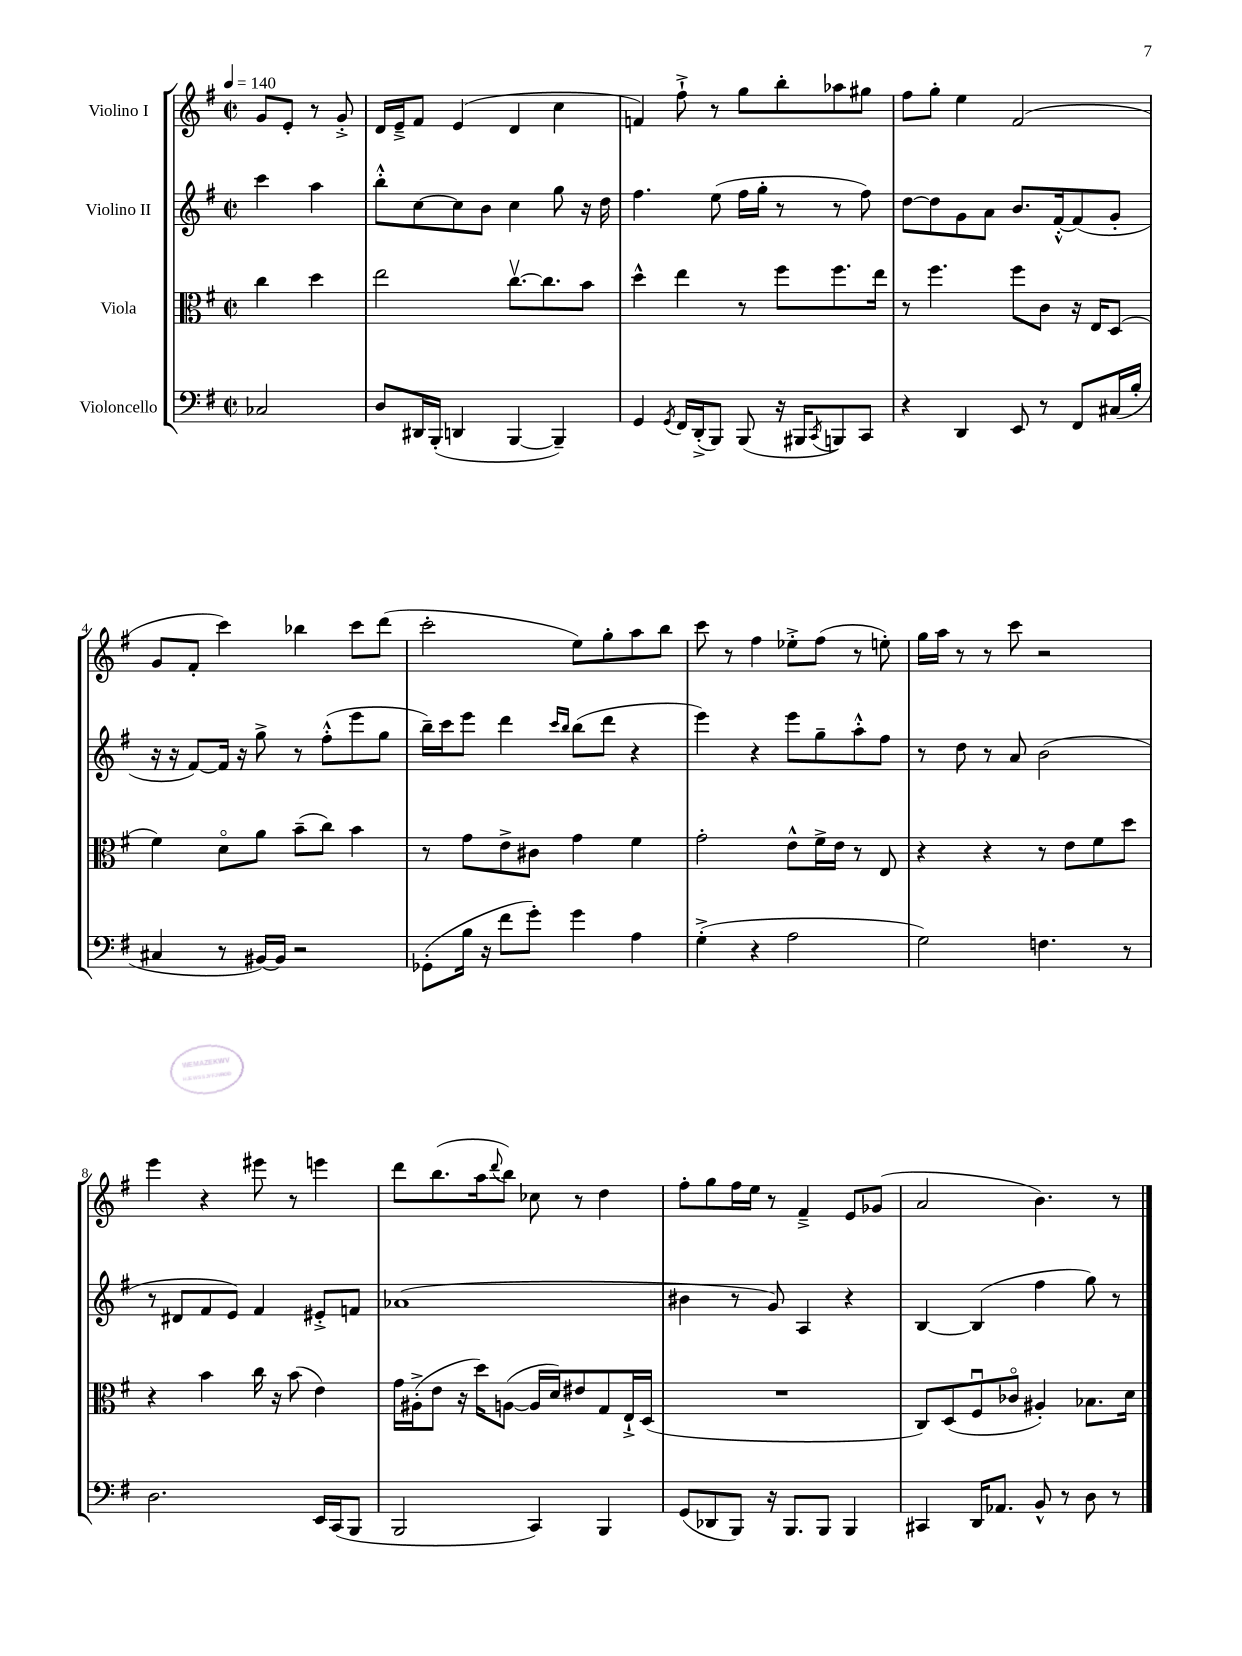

**kern	**kern	**kern	**kern
*staff4	*staff3	*staff2	*staff1
*clefF4	*clefC3	*clefG2	*clefG2
*k[f#]	*k[f#]	*k[f#]	*k[f#]
*M2/2	*M2/2	*M2/2	*M2/2
*met(c|)	*met(c|)	*met(c|)	*met(c|)
*MM140	*MM140	*MM140	*MM140
2C-/	4cc\	4ccc\	8g/L
.	.	.	8e'/J
.	4dd\	4aa\	8r
.	.	.	8g'^/
=	=	=	=
8D/L	2ee\	8bb'^^\L	16d/LL
.	.	.	16e~^/J
16DD#/L	.	[8cc\	8f#/J
(16BBB'/JJ	.	.	.
4DD/	.	8cc\]	(4e/
.	.	8b\J	.
[4BBB/	[8.ccv\L	4cc\	4d/
.	8.cc\]	.	.
4BBB~/])	.	8gg\	4cc\
.	8b\J	16r	.
.	.	16dd\	.
=	=	=	=
4GG/	4dd^^\	4.ff#\	4f/)
8qGG/	.	.	.
16FF#/LL	4ee\	.	8ff#`^\
(16DD'^/J	.	.	.
8BBB/J)	.	(8ee\	8r
(8BBB/	8r	16ff#\LL	8gg\L
.	.	16gg'\JJ	.
16r	8ff#\L	8r	8bb'\
16BBB#/LK	.	.	.
8qCC/	.	.	.
8BBB/)	8.ff#\	8r	8aa-\
8CC/J	.	8ff#\)	8gg#\J
.	16ee\Jk	.	.
=	=	=	=
4r	8r	[8dd\L	8ff#\L
.	4.ff#\	8dd\]	8gg'\J
4DD/	.	8g\	4ee\
.	.	8a\J	.
8EE/	8ff#\L	8.b/L	(2f#/
8r	8c\J	.	.
.	.	[16f#'^^/k	.
8FF#/L	16r	(8f#/]	.
.	16E/LK	.	.
(16C#/L	(8D/J	8g'/J	.
16B'/JJ	.	.	.
=	=	=	=
4C#/	4f#\)	16r	8g/L
.	.	16r	.
.	.	[8f#/L)	8f#'/J
8r	8do\L	16f#/]Jk	4ccc\)
.	.	16r	.
[16BB#/LL)	8a\J	8gg^\	.
16BB#/]JJ	.	.	.
2r	(8b~\L	8r	4bb-\
.	8cc\J)	(8ff#'^^\L	.
.	4b\	8eee\	8ccc\L
.	.	8gg\J	(8ddd\J
=	=	=	=
(8GG-'\L	8r	16bb~\LL)	2ccc'\
.	.	16ccc\J	.
16B\Jk	8g\L	8eee\J	.
16r	.	.	.
8f#\L	8e^\	4ddd\	.
8g'\J)	8c#\J	.	.
.	.	16qqccc/LL	.
.	.	16qqbb/JJ	.
4g\	4g\	(8bb\L	8ee\L)
.	.	8ddd\J	8gg'\
4A\	4f#\	4r	8aa\
.	.	.	8bb\J
=	=	=	=
(4G'^\	2g'\	4eee\)	8ccc\
.	.	.	8r
4r	.	4r	4ff#\
2A\	8e^^\L	8eee\L	8ee-'^\L
.	16f#^\L	8gg~\	(8ff#\J
.	16e\JJ	.	.
.	8r	8aa'^^\	8r
.	8E/	8ff#\J	8ee'\)
=	=	=	=
2G\)	4r	8r	16gg\LL
.	.	.	16aa\JJ
.	.	8dd\	8r
.	4r	8r	8r
.	.	8a/	8ccc\
4.F\	8r	(2b\	2r
.	8e\L	.	.
.	8f#\	.	.
8r	8dd\J	.	.
=	=	=	=
2.D\	4r	8r	4eee\
.	.	8d#/L	.
.	4b\	8f#/	4r
.	.	8e/J)	.
.	16cc\	4f#/	8eee#\
.	16r	.	.
.	(8b\	.	8r
16EE/LL	4e\)	8e#'^/L	4eee\
(16CC/J	.	.	.
8BBB/J	.	8f/J	.
=	=	=	=
2BBB/	16g\LL	(1a-	8ddd\L
.	(16A#'^\J	.	.
.	8e\J	.	(8.bb\
.	16r	.	.
.	16dd\LK)	.	16aa\k
.	.	.	8qqddd/
.	([8A\J	.	8bb\J)
4CC/)	16A/]LL	.	8cc-\
.	16d/J)	.	.
.	8e#/	.	8r
4BBB/	8G/	.	4dd\
.	16E`^/L	.	.
.	(16D/JJ	.	.
=	=	=	=
(8GG/L	1r	4b#\	8ff#'\L
8DD-/	.	.	8gg\
8BBB/J)	.	8r	16ff#\L
.	.	.	16ee\JJ
16r	.	8g/)	8r
8.BBB/L	.	.	.
.	.	4A/	4f#~^/
8BBB/J	.	.	.
4BBB/	.	4r	8e/L
.	.	.	(8g-/J
=	=	=	=
4CC#/	8C/L)	[4B/	2a/
.	(8D/	.	.
16DD/LK	8F#u/	(4B/]	.
8.AA-/J	.	.	.
.	8c-o/J	.	.
8BB^^/	4A#'/)	4ff#\	4.b\)
8r	.	.	.
8D\	8.B-\L	8gg\)	.
8r	.	8r	8r
.	16d\Jk	.	.
==	==	==	==
*-	*-	*-	*-
